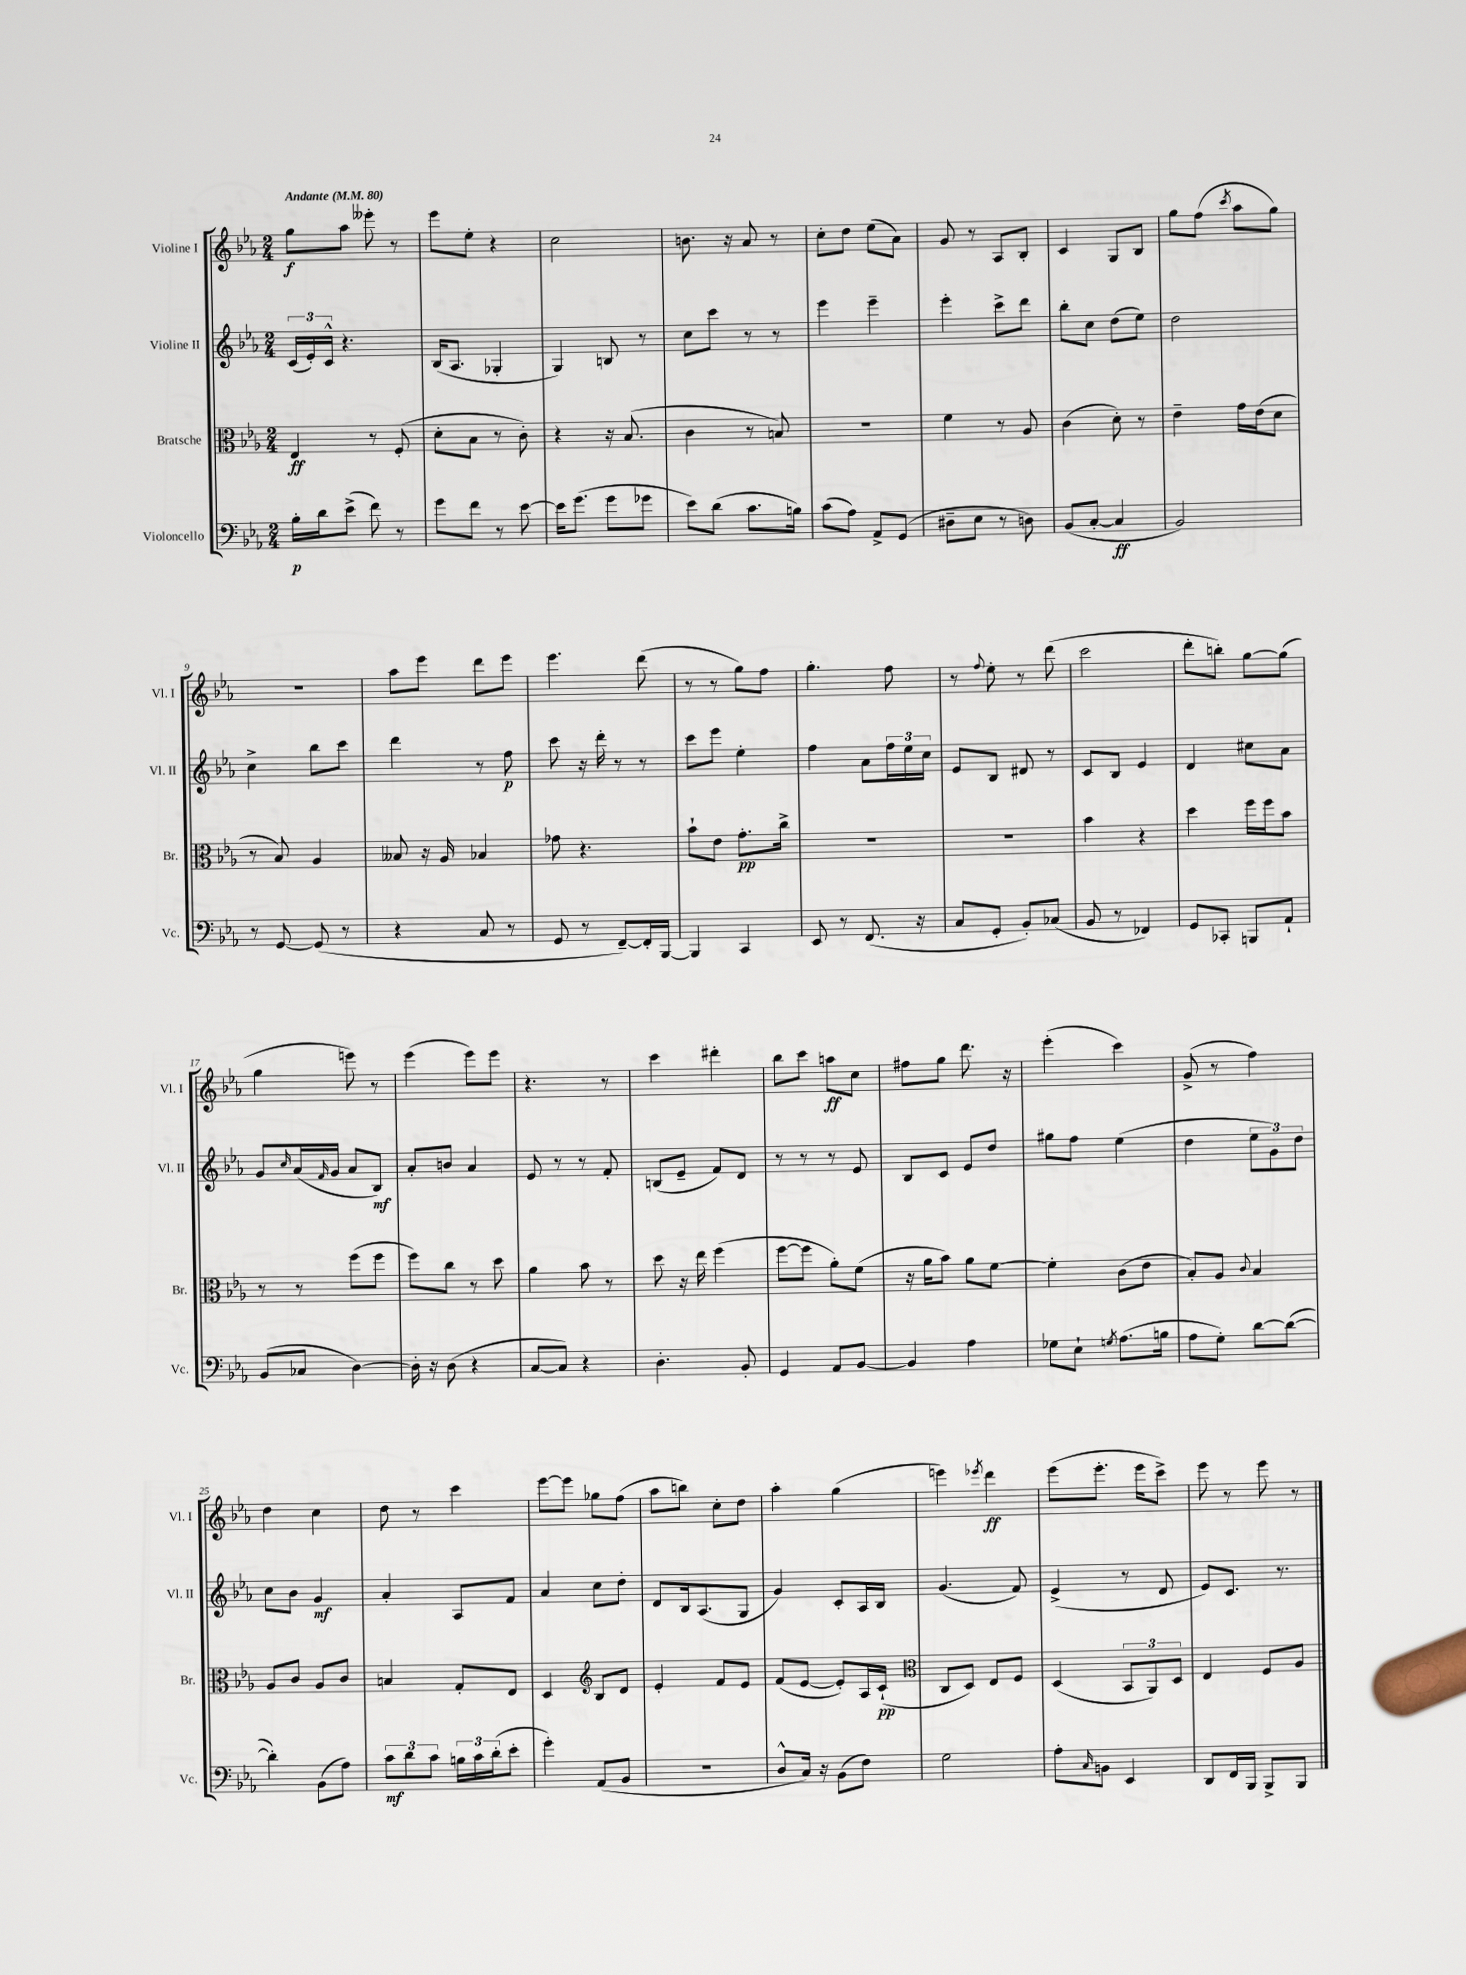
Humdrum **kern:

**kern	**dynam	**kern	**dynam	**kern	**dynam	**kern	**dynam
*part4	*part4	*part3	*part3	*part2	*part2	*part1	*part1
*staff4	*staff4	*staff3	*staff3	*staff2	*staff2	*staff1	*staff1
*I"Violoncello	*	*I"Bratsche	*	*I"Violine II	*	*I"Violine I	*
*I'Vc.	*	*I'Br.	*	*I'Vl. II	*	*I'Vl. I	*
*clefF4	*	*clefC3	*	*clefG2	*	*clefG2	*
*k[b-e-a-]	*	*k[b-e-a-]	*	*k[b-e-a-]	*	*k[b-e-a-]	*
*M2/4	*	*M2/4	*	*M2/4	*	*M2/4	*
*MM80	*	*MM80	*	*MM80	*	*MM80	*
=1	=1	=1	=1	=1	=1	=1	=1
!	!	!	!	!	!	!LO:TX:a:B:t=Andante	!
16B-'\LL	p	4E-/	ff	(24c/LL	.	8gg\L	f
.	.	.	.	24e-'/)	.	.	.
16d\J	.	.	.	.	.	.	.
.	.	.	.	24c^^/JJ	.	.	.
(8e-^\J	.	.	.	4.r	.	8aa-\J	.
8f\)	.	8r	.	.	.	8eee--X'\	.
8r	.	(8F'/	.	.	.	8r	.
=2	=2	=2	=2	=2	=2	=2	=2
8g\L	.	8d'\L	.	(16B-/KL	.	8eee-\L	.
.	.	.	.	8.A-/J	.	.	.
8f\J	.	8B-\J	.	.	.	8ee-'\J	.
8r	.	8r	.	4G-X'/	.	4r	.
[8e-\	.	8c'\)	.	.	.	.	.
=3	=3	=3	=3	=3	=3	=3	=3
16e-\KL]	.	4r	.	4G/)	.	2cc\	.
(8.g\J	.	.	.	.	.	.	.
8g\L	.	16r	.	8Bn/	.	.	.
.	.	(8.B-/	.	.	.	.	.
8g-X\J	.	.	.	8r	.	.	.
=4	=4	=4	=4	=4	=4	=4	=4
8e-\L)	.	4c\	.	8cc\L	.	8.bn\	.
(8d\J	.	.	.	8ccc\J	.	.	.
.	.	.	.	.	.	16r	.
8.c\L	.	8r	.	8r	.	8a-/	.
.	.	8Bn/)	.	8r	.	8r	.
16Bn\Jk)	.	.	.	.	.	.	.
=5	=5	=5	=5	=5	=5	=5	=5
(8c\L	.	2r	.	4eee-\	.	8cc'\L	.
8A-\J)	.	.	.	.	.	8dd\J	.
8AA-^/L	.	.	.	4eee-~\	.	(8ee-\L	.
(8GG/J	.	.	.	.	.	8a-\J)	.
=6	=6	=6	=6	=6	=6	=6	=6
8D#X~\L	.	4f\	.	4eee-'\	.	8g/	.
8E-\J	.	.	.	.	.	8r	.
8r	.	8r	.	8ccc^\L	.	8A-/L	.
8Dn\)	.	8A-/	.	8ddd\J	.	8B-'/J	.
=7	=7	=7	=7	=7	=7	=7	=7
(8BB-/L	.	(4c\	.	8bb-'\L	.	4c/	.
[8C'/J	.	.	.	8cc\J	.	.	.
4C/]	ff	8d'\)	.	(8dd\L	.	8G/L	.
.	.	8r	.	8ee-\J)	.	8B-/J	.
=8	=8	=8	=8	=8	=8	=8	=8
2BB-/)	.	4e-~\	.	2dd\	.	8gg\L	.
.	.	.	.	.	.	(8ff\J	.
.	.	.	.	.	.	8qccc/	.
.	.	16g\LL	.	.	.	8aa-\L	.
.	.	(16e-\J	.	.	.	.	.
.	.	8d\J	.	.	.	8gg\J)	.
!!LO:LB:g=z
=9	=9	=9	=9	=9	=9	=9	=9
8r	.	8r	.	4cc^\	.	2r	.
[8GG/	.	8B-/)	.	.	.	.	.
(8GG/]	.	4A-/	.	8bb-\L	.	.	.
8r	.	.	.	8ccc\J	.	.	.
=10	=10	=10	=10	=10	=10	=10	=10
4r	.	8B--X/	.	4ddd\	.	8aa-\L	.
.	.	16r	.	.	.	8eee-\J	.
.	.	16A-/	.	.	.	.	.
8C/	.	4B-X/	.	8r	.	8ddd\L	.
8r	.	.	.	8ff\	p	8eee-\J	.
=11	=11	=11	=11	=11	=11	=11	=11
8GG/	.	8g-X\	.	8ccc\	.	4.eee-\	.
8r	.	4.r	.	16r	.	.	.
.	.	.	.	16ddd'\	.	.	.
[8FF~/L)	.	.	.	8r	.	.	.
16FF'/L]	.	.	.	8r	.	(8ddd\	.
[16BBB-/JJ	.	.	.	.	.	.	.
=12	=12	=12	=12	=12	=12	=12	=12
4BBB-/]	.	8b-`\L	.	8ccc\L	.	8r	.
.	.	8e-\J	.	8eee-\J	.	8r	.
4CC/	.	8.g'\L	pp	4ee-'\	.	8gg\L)	.
.	.	.	.	.	.	8ff\J	.
.	.	16cc^\Jk	.	.	.	.	.
=13	=13	=13	=13	=13	=13	=13	=13
8EE-/	.	2r	.	4ff\	.	4.gg'\	.
8r	.	.	.	.	.	.	.
(8.FF/	.	.	.	8a-\L	.	.	.
.	.	.	.	24ff\L	.	8ff\	.
.	.	.	.	24ee-\	.	.	.
16r	.	.	.	.	.	.	.
.	.	.	.	24cc\JJ	.	.	.
=14	=14	=14	=14	=14	=14	=14	=14
8C/L	.	2r	.	8e-/L	.	8r	.
.	.	.	.	.	.	8qqff/	.
8GG'/J	.	.	.	8B-/J	.	8ee-'\	.
8BB-'/L)	.	.	.	8d#X/	.	8r	.
(8C-X/J	.	.	.	8r	.	(8ddd\	.
=15	=15	=15	=15	=15	=15	=15	=15
8BB-/	.	4b-\	.	8c/L	.	2ccc\	.
8r	.	.	.	8B-/J	.	.	.
4FF-X/)	.	4r	.	4e-/	.	.	.
=16	=16	=16	=16	=16	=16	=16	=16
8GG/L	.	4dd\	.	4d/	.	8ddd'\L	.
8CC-X'/J	.	.	.	.	.	8bbn'\J)	.
8BBBn/L	.	16ff\LL	.	8cc#X\L	.	[8gg\L	.
.	.	16ff\J	.	.	.	.	.
8AA-`/J	.	8b-\J	.	8a-\J	.	(8gg\J]	.
!!LO:LB:g=z
=17	=17	=17	=17	=17	=17	=17	=17
(8BB-/L	.	8r	.	8g/L	.	4gg\	.
.	.	.	.	16qqcc/	.	.	.
8C-X/J	.	8r	.	(16a-/L	.	.	.
.	.	.	.	16qqf/	.	.	.
.	.	.	.	16g/JJ	.	.	.
[4D\)	.	(8ff\L	.	8a-/L	.	8eeen\)	.
.	.	8ff\J	.	8B-/J)	mf	8r	.
=18	=18	=18	=18	=18	=18	=18	=18
16D'\]	.	8ff\L)	.	8a-'/L	.	(4eee-\	.
16r	.	.	.	.	.	.	.
(8D\	.	8cc\J	.	8bn/J	.	.	.
4r	.	8r	.	4a-/	.	8eee-\L)	.
.	.	8dd\	.	.	.	8eee-\J	.
=19	=19	=19	=19	=19	=19	=19	=19
[8C/L	.	4a-\	.	8e-/	.	4.r	.
8C/J])	.	.	.	8r	.	.	.
4r	.	8b-\	.	8r	.	.	.
.	.	8r	.	8f'/	.	8r	.
=20	=20	=20	=20	=20	=20	=20	=20
4.D'\	.	8dd\	.	(8Bn/L	.	4ccc\	.
.	.	16r	.	8e-~/J	.	.	.
.	.	16ee-\	.	.	.	.	.
.	.	(4ff\	.	8f/L)	.	4ddd#X'\	.
8BB-'/	.	.	.	8d/J	.	.	.
=21	=21	=21	=21	=21	=21	=21	=21
4GG/	.	[8ff\L	.	8r	.	8bb-\L	.
.	.	8ff\J]	.	8r	.	8ccc\J	.
8AA-/L	.	8a-'\L)	.	8r	.	8aan\L	ff
[8BB-/J	.	(8f\J	.	8e-/	.	8cc\J	.
=22	=22	=22	=22	=22	=22	=22	=22
4BB-/]	.	16r	.	8B-/L	.	8ff#X\L	.
.	.	16a-\KL	.	.	.	.	.
.	.	8b-\J)	.	8c/J	.	8gg\J	.
4A-\	.	8a-\L	.	8e-/L	.	8.ddd\	.
.	.	[8f\J	.	8dd/J	.	.	.
.	.	.	.	.	.	16r	.
=23	=23	=23	=23	=23	=23	=23	=23
8G-X\L	.	4f'\]	.	8gg#X\L	.	(4eee-'\	.
8E-`\J	.	.	.	8ff\J	.	.	.
8qGn/	.	.	.	.	.	.	.
(8.A-\L	.	(8c\L	.	(4ee-\	.	4ccc\)	.
.	.	8e-\J	.	.	.	.	.
16Bn\Jk	.	.	.	.	.	.	.
=24	=24	=24	=24	=24	=24	=24	=24
8A-\L	.	8B-'/L)	.	4dd\	.	(8g^/	.
8G'\J)	.	8A-/J	.	.	.	8r	.
.	.	8qqc/	.	.	.	.	.
[8d\L	.	4B-/	.	12ee-\L	.	4ff\)	.
.	.	.	.	12g\)	.	.	.
(8d\J_	.	.	.	.	.	.	.
.	.	.	.	12dd\J	.	.	.
!!LO:LB:g=z
=25	=25	=25	=25	=25	=25	=25	=25
4d'\])	.	8A-/L	.	8cc\L	.	4dd\	.
.	.	8c/J	.	8b-\J	.	.	.
(8BB-\L	.	8A-/L	.	4g/	mf	4cc\	.
8A-\J)	.	8c/J	.	.	.	.	.
=26	=26	=26	=26	=26	=26	=26	=26
12c\L	mf	4Bn/	.	4a-'/	.	8dd\	.
12d\	.	.	.	.	.	.	.
.	.	.	.	.	.	8r	.
12c\J	.	.	.	.	.	.	.
24Bn\LL	.	8G'/L	.	8A-/L	.	4ccc\	.
24c\	.	.	.	.	.	.	.
(24d'\J	.	.	.	.	.	.	.
8e-'\J	.	8E-/J	.	8f/J	.	.	.
=27	=27	=27	=27	=27	=27	=27	=27
4g'\)	.	4D/	.	4a-/	.	[8eee-\L	.
.	.	.	.	.	.	8eee-\J]	.
*	*	*clefG2	*	*	*	*	*
(8AA-/L	.	8B-/L	.	8cc\L	.	8gg-X\L	.
8BB-/J	.	8d/J	.	8dd'\J	.	(8ff\J	.
=28	=28	=28	=28	=28	=28	=28	=28
2r	.	4e-'/	.	8d/L	.	8aa-\L	.
.	.	.	.	16B-/k	.	8bbn\J)	.
.	.	.	.	(8.A-/	.	.	.
.	.	8f/L	.	.	.	8cc'\L	.
.	.	8e-/J	.	8G/J	.	8dd\J	.
=29	=29	=29	=29	=29	=29	=29	=29
8D^^/L	.	(8f/L	.	4g/)	.	4aa-'\	.
16C/Jk)	.	[8e-/J	.	.	.	.	.
16r	.	.	.	.	.	.	.
(8BB-\L	.	8e-'/L])	.	8c'/L	.	(4gg\	.
8F\J)	.	16A-/L	.	16A-/L	.	.	.
.	.	(16c`/JJ	pp	16B-/JJ	.	.	.
=30	=30	=30	=30	=30	=30	=30	=30
*	*	*clefC3	*	*	*	*	*
2G\	.	8C/L	.	(4.g/	.	4eeen\)	.
.	.	8D/J)	.	.	.	.	.
.	.	.	.	.	.	8qeee-X/	.
.	.	8E-/L	.	.	.	4ddd\	ff
.	.	8F/J	.	8f/)	.	.	.
=31	=31	=31	=31	=31	=31	=31	=31
8A-'\L	.	(4D/	.	(4e-^/	.	(8eee-\L	.
16qqC/	.	.	.	.	.	.	.
8BBn\J	.	.	.	.	.	8.eee-'\J	.
4EE-/	.	12BB-/L	.	8r	.	.	.
.	.	.	.	.	.	16eee-\KL	.
.	.	12AA-/)	.	.	.	.	.
.	.	.	.	8d/	.	8ccc^\J)	.
.	.	12D/J	.	.	.	.	.
=32	=32	=32	=32	=32	=32	=32	=32
8DD/L	.	4E-/	.	8e-/L)	.	8eee-\	.
16FF/L	.	.	.	8.c/J	.	8r	.
16BBB-/JJ	.	.	.	.	.	.	.
8BBB-^/L	.	8F/L	.	.	.	8eee-\	.
.	.	.	.	8.r	.	.	.
8BBB-/J	.	8A-/J	.	.	.	8r	.
==	==	==	==	==	==	==	==
*-	*-	*-	*-	*-	*-	*-	*-
